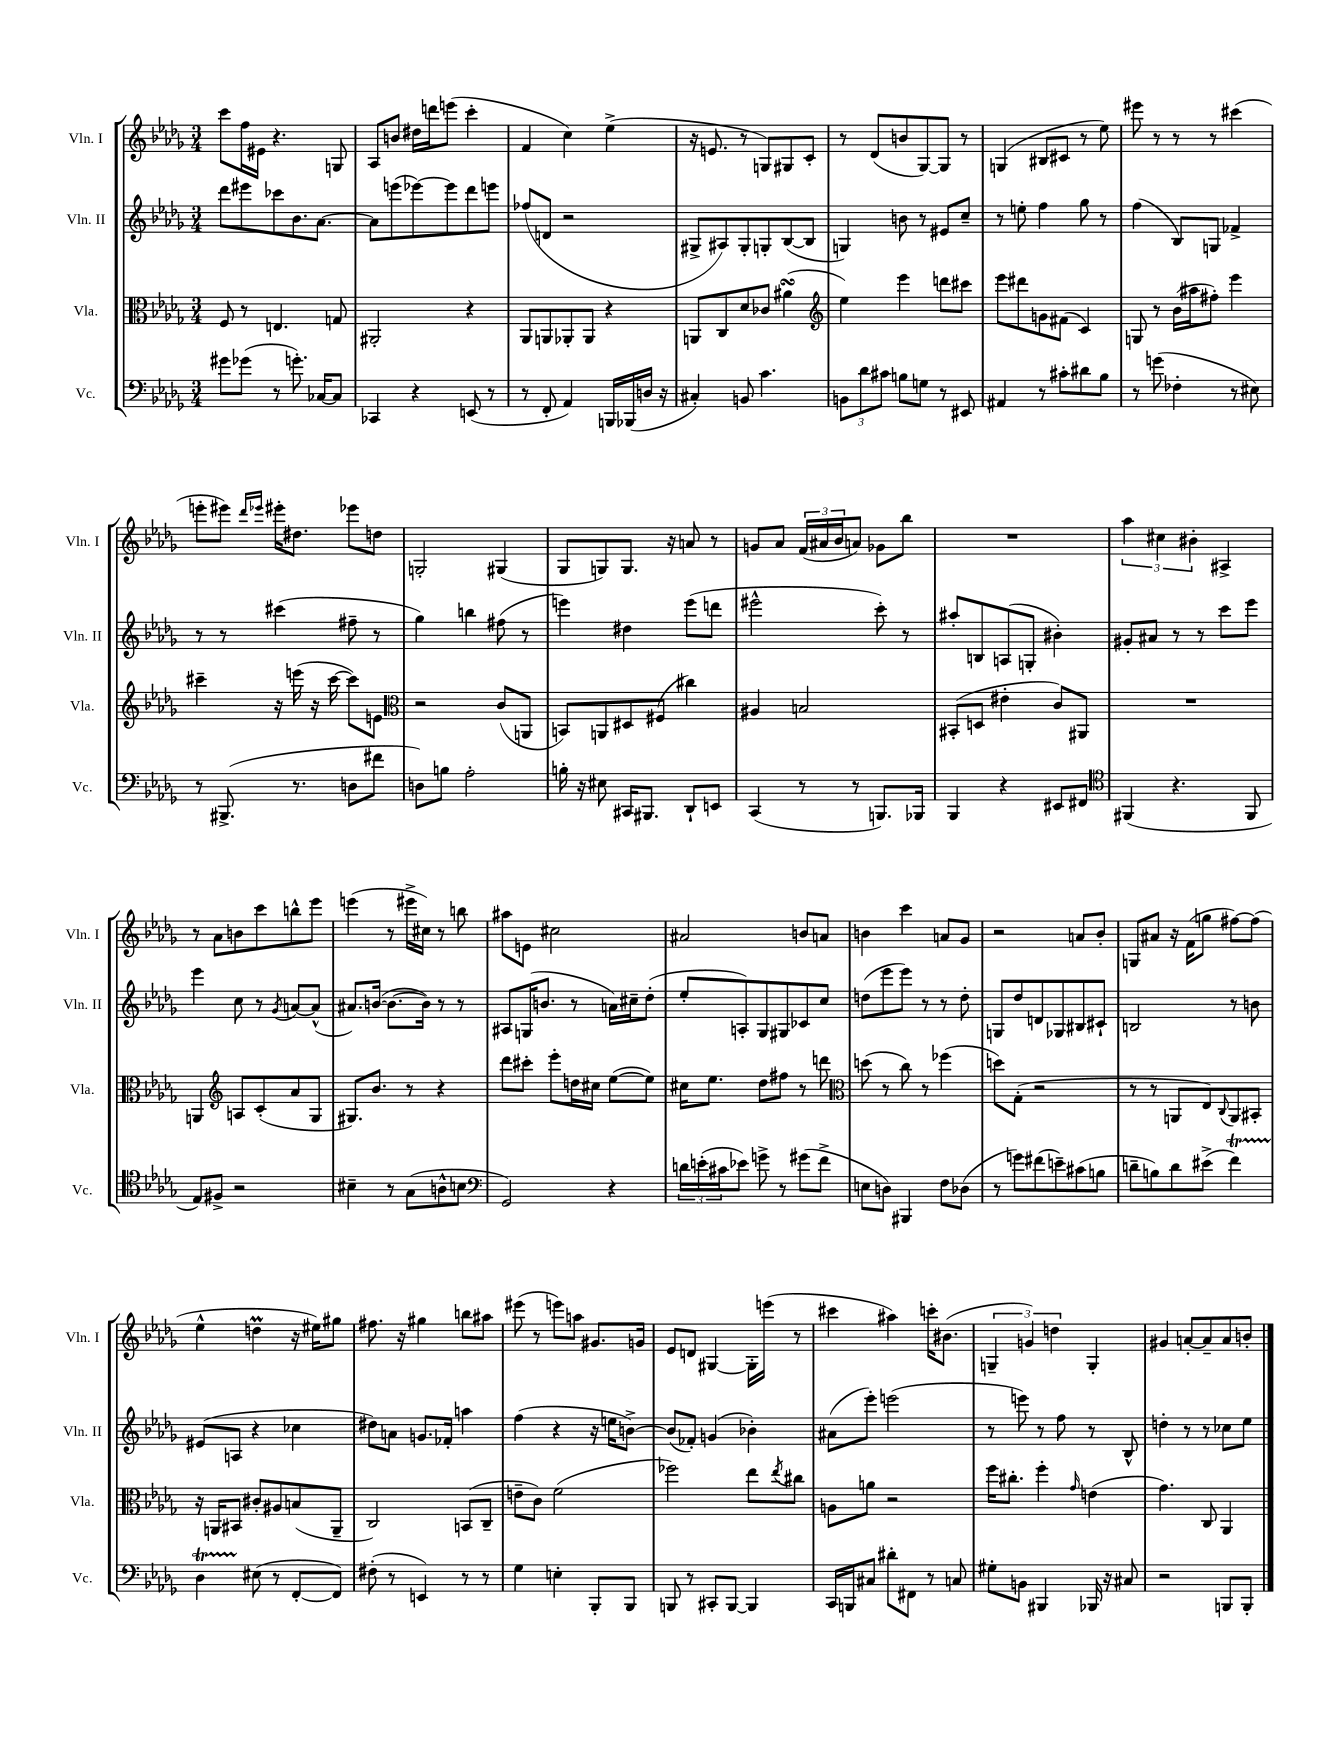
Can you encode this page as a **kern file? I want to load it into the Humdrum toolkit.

**kern	**kern	**kern	**kern
*staff4	*staff3	*staff2	*staff1
*clefF4	*clefC3	*clefG2	*clefG2
*k[b-e-a-d-g-]	*k[b-e-a-d-g-]	*k[b-e-a-d-g-]	*k[b-e-a-d-g-]
*M3/4	*M3/4	*M3/4	*M3/4
8g#\L	8F/	8ddd-\L	8ccc\L
(8g-\J	8r	8eee#\	16ff\L
.	.	.	16e#\JJ
8r	4.E/	8ccc-\	4.r
8.g'\)	.	8.b-\	.
[16C-/LK	.	[8.a-\J	.
8C-/]J	8G/	.	8G/
=	=	=	=
4CC-/	2AA#'/	8a-\]L	8A-/L
.	.	(8eee\	8b/J
4r	.	[8eee-\)	16dd#\LL
.	.	.	16ddd\J
.	.	8eee-\]	(8eee\J
(8EE/	4r	8ddd-\	4ccc'\
8r	.	8eee\J	.
=	=	=	=
8r	8AA-/L	(8ff-/L	4f/
8FF'/	8AA/	8d/J	.
4AA-/)	8AA-'/	2r	4cc\)
.	8AA-/J	.	.
16BBB/LL	4r	.	(4ee-^\
(16BBB-/	.	.	.
16D/JJ	.	.	.
16r	.	.	.
=	=	=	=
4C#'/)	8AA/L	8G#^/L	16r
.	.	.	8.e/
.	8C/	8A#/)	.
8BB/	8d-/	8G#'/	8r
4.c\	8c-/J	8G'/	8G/L)
.	(4a#\	([8B-/	8G#/
.	.	8B-/]J	8c'/J
=	=	=	=
*	*clefG2	*	*
12BB\L	4ee-\)	4G/)	8r
12d-\	.	.	.
.	.	.	(8d-/L
12c#\J	.	.	.
8B\L	4eee-\	8b\	8b/
8G\J	.	8r	[8G-/)
8r	8ddd\L	8e#/L	8G-/]J
8EE#/	8ccc#\J	8cc~/J	8r
=	=	=	=
4AA#/	8eee-\L	8r	(4G/
.	8ddd#\	8ee'\	.
8r	8g\	4ff\	8B#/L
8c#'\L	(8f#\J	.	8c#/J
8d#\	4c/)	8gg-\	8r
8B-\J	.	8r	8ee-\)
=	=	=	=
8r	8G/	(4ff\	8eee#\
(8g\	8r	.	8r
4F-'\	(16b-\LL	8B-/L)	8r
.	16aa#\J	.	.
.	8ff#'\J)	8G/J	8r
8r	4eee-\	4f-^/	(4ccc#\
8E#\)	.	.	.
=	=	=	=
8r	4ccc#~\	8r	8eee'\L
(8.BBB#^/	.	8r	8eee#\J)
.	.	.	16qqddd-/LL
.	.	.	16qqeee-/JJ
.	16r	(4ccc#\	16eee#'\LK
8.r	(16eee\	.	8.dd#\J
.	16r	.	.
.	[16ccc#\	.	.
8D\L	8ccc#\]L)	8ff#~\	8eee-\L
8f#\J	8e\J	8r	8dd\J
=	=	=	=
*	*clefC3	*	*
8D\L)	2r	4gg-\)	2G'/
8B\J	.	.	.
2A-'\	.	4bb\	.
.	(8c/L	(8ff#\	(4G#/
.	8AA/J	8r	.
=	=	=	=
16B'\	8BB/L)	4eee\)	8G-/L
16r	.	.	.
8E#\	8AA/	.	8G/)
16CC#/LK	8D#/	4dd#\	8.G/J
8.BBB#/J	.	.	.
.	(8F#/J	.	.
.	.	.	16r
8DD-`/L	4cc#\)	(8eee\L	8a/
8EE/J	.	8ddd\J	8r
=	=	=	=
(4CC/	4A#/	2eee#^^\	8g/L
.	.	.	8a-/J
8r	2B/	.	(24f/LL
.	.	.	24a#/
.	.	.	24b-/J
8r	.	.	8a/J)
8.BBB/L)	.	8ccc'\)	8g-\L
.	.	8r	8bb-\J
16BBB-/Jk	.	.	.
=	=	=	=
4BBB-/	(8BB#'/L	8aa#'/L	2.r
.	8D/J	8B/	.
4r	4e#'\	(8A/	.
.	.	8G'/J	.
8EE#/L	8c/L)	4b#'\)	.
8FF#/J	8AA#/J	.	.
=	=	=	=
*clefC4	*	*	*
(4FF#/	2.r	8g#'/L	6aa-\
.	.	8a#/J	.
.	.	.	6cc#\
4.r	.	8r	.
.	.	.	6b#'\
.	.	8r	.
.	.	8ccc\L	4A#^/
8FF#/	.	8eee-\J	.
=	=	=	=
8E-/L)	4AA/	4eee-\	8r
8F#^/J	.	.	8a-\L
*	*clefG2	*	*
2r	8A/L	8cc\	8b\
.	(8c'/	8r	8ccc\
.	.	8qg-/	.
.	8a-/	[8a/L	8bb^^\
.	8G-/J	(8a^^/]J	8eee-\J
=	=	=	=
4B#~\	8.G#/L)	8.a#/L)	(4eee\
.	8.b-/J	([16b/Jk	.
8r	.	8.b\_L	8r
(8G-\L	8r	.	16eee#^\LL
.	.	16b\]Jk)	16cc#\JJ)
8A^^\	4r	8r	8r
8B\J	.	8r	8bb\
=	=	=	=
*clefF4	*	*	*
2GG-/)	8ddd-\L	8A#/L	8aa#\L
.	8ccc#'\J	(16G/K	8e\J
.	.	8.b/J	.
.	8eee-'\L	.	2cc#\
.	16dd\L	8r	.
.	16cc#\JJ	.	.
4r	([8ee-\L	16a\LL)	.
.	.	16cc#~\J	.
.	8ee-\]J)	(8dd-'\J	.
=	=	=	=
24d\LL	16cc#\LK	8ee-'/L	2a#/
(24e'\	.	.	.
.	8.ee-\J	.	.
24c#\J	.	.	.
8e-\J)	.	8A'/)	.
8g^\	8dd-\L	8G-/	.
8r	8ff#\J	8G#/	.
(8g#\L	8r	8c-/	8b/L
8f^\J	8ddd\	8cc/J	8a/J
=	=	=	=
*	*clefC3	*	*
8E\L	(8dd\	(8dd\L	4b\
8D\J)	8r	8eee-\	.
4BBB#/	8cc\)	8eee-\J)	4ccc\
.	8r	8r	.
8F\L	(4ff-\	8r	8a/L
(8D-\J	.	8dd'\	8g-/J
=	=	=	=
8r	8dd\L)	8G/L	2r
8g\L)	(8G-'\J	8dd-/	.
(8f#\	2r	8d/	.
8e~\)	.	8G-/	.
(8c#\	.	8B#/	8a/L
8B\J	.	8c#`/J	8b-'/J
=	=	=	=
8d~\L	8r	2B/	8G/L
8B\)	8r	.	8a#/J
8d\	8AA/L	.	16r
.	.	.	(16f\LK
(8e#^\J	8E-/)	.	8gg\J
.	8qqC/	.	.
4f\)	8AA/	8r	[8ff#\L)
.	8BB#'/J	8b\	(8ff#\]J
=	=	=	=
4D-\	16r	(8e#/L	4ee-^^\
.	16AA/LK	.	.
.	8BB#/J	8A/J	.
(8E#\	8c#'/L	4r	4dd\
8r	8A#/	.	.
[8FF'/L	(8B/	4cc-\	16r
.	.	.	16ee#\LK)
8FF/]J)	8AA~/J	.	8gg#\J
=	=	=	=
(8F#'\	2C/)	8dd#\L)	8.ff#\
8r	.	8a\J	.
.	.	.	16r
4EE/)	.	8.g/L	4gg#\
.	.	16f-'/Jk	.
8r	(8BB/L	4aa\	8bb\L
8r	8C~/J	.	8aa#\J
=	=	=	=
4G-\	8e~\L	(4ff\	(8eee#\
.	8c\J)	.	8r
4E'\	(2f\	4r	8eee\L)
.	.	.	8aa\J
8BBB-'/L	.	16r	8.g#/L
.	.	16ee\LK	.
8BBB-/J	.	[8b^\J)	.
.	.	.	16g/Jk
=	=	=	=
8BBB/	2ff-\)	(8b/]L	8e-/L
8r	.	8f-'/J)	8d/J
8CC#'/L	.	(4g/	[4G#/
[8BBB/J	.	.	.
4BBB/]	8ee-\L	4b-'\)	16G#'\]LL
.	.	.	(16eee\JJ
.	8qee-/	.	.
.	8cc#\J	.	8r
=	=	=	=
16CC/LL	8A\L	(8a#\L	4ccc#\
16BBB/J	.	.	.
8C#/J	8a\J	8eee-'\J)	.
8d#'\L	2r	(2eee\	4aa#\)
8FF#\J	.	.	.
8r	.	.	16ccc'\LK
.	.	.	(8.b#\J
8C/	.	.	.
=	=	=	=
8G#'\L	16ff\LK	8r	6G~/
.	8.cc#'\J	.	.
8BB\J	.	8eee\)	.
.	.	.	6g/)
4BBB#/	4ff'\	8r	.
.	.	.	6dd\
.	.	8ff\	.
.	16qqg-/	.	.
16BBB-/	(4e\	8r	4G'/
16r	.	.	.
8C#/	.	8B-^^/	.
=	=	=	=
2r	4.g-\)	4dd'\	4g#/
.	.	8r	[8a'/L
.	8C/	8r	8a~/]
8BBB/L	4AA-/	8cc-\L	8a/
8BBB'/J	.	8ee-\J	8b'/J
==	==	==	==
*-	*-	*-	*-
